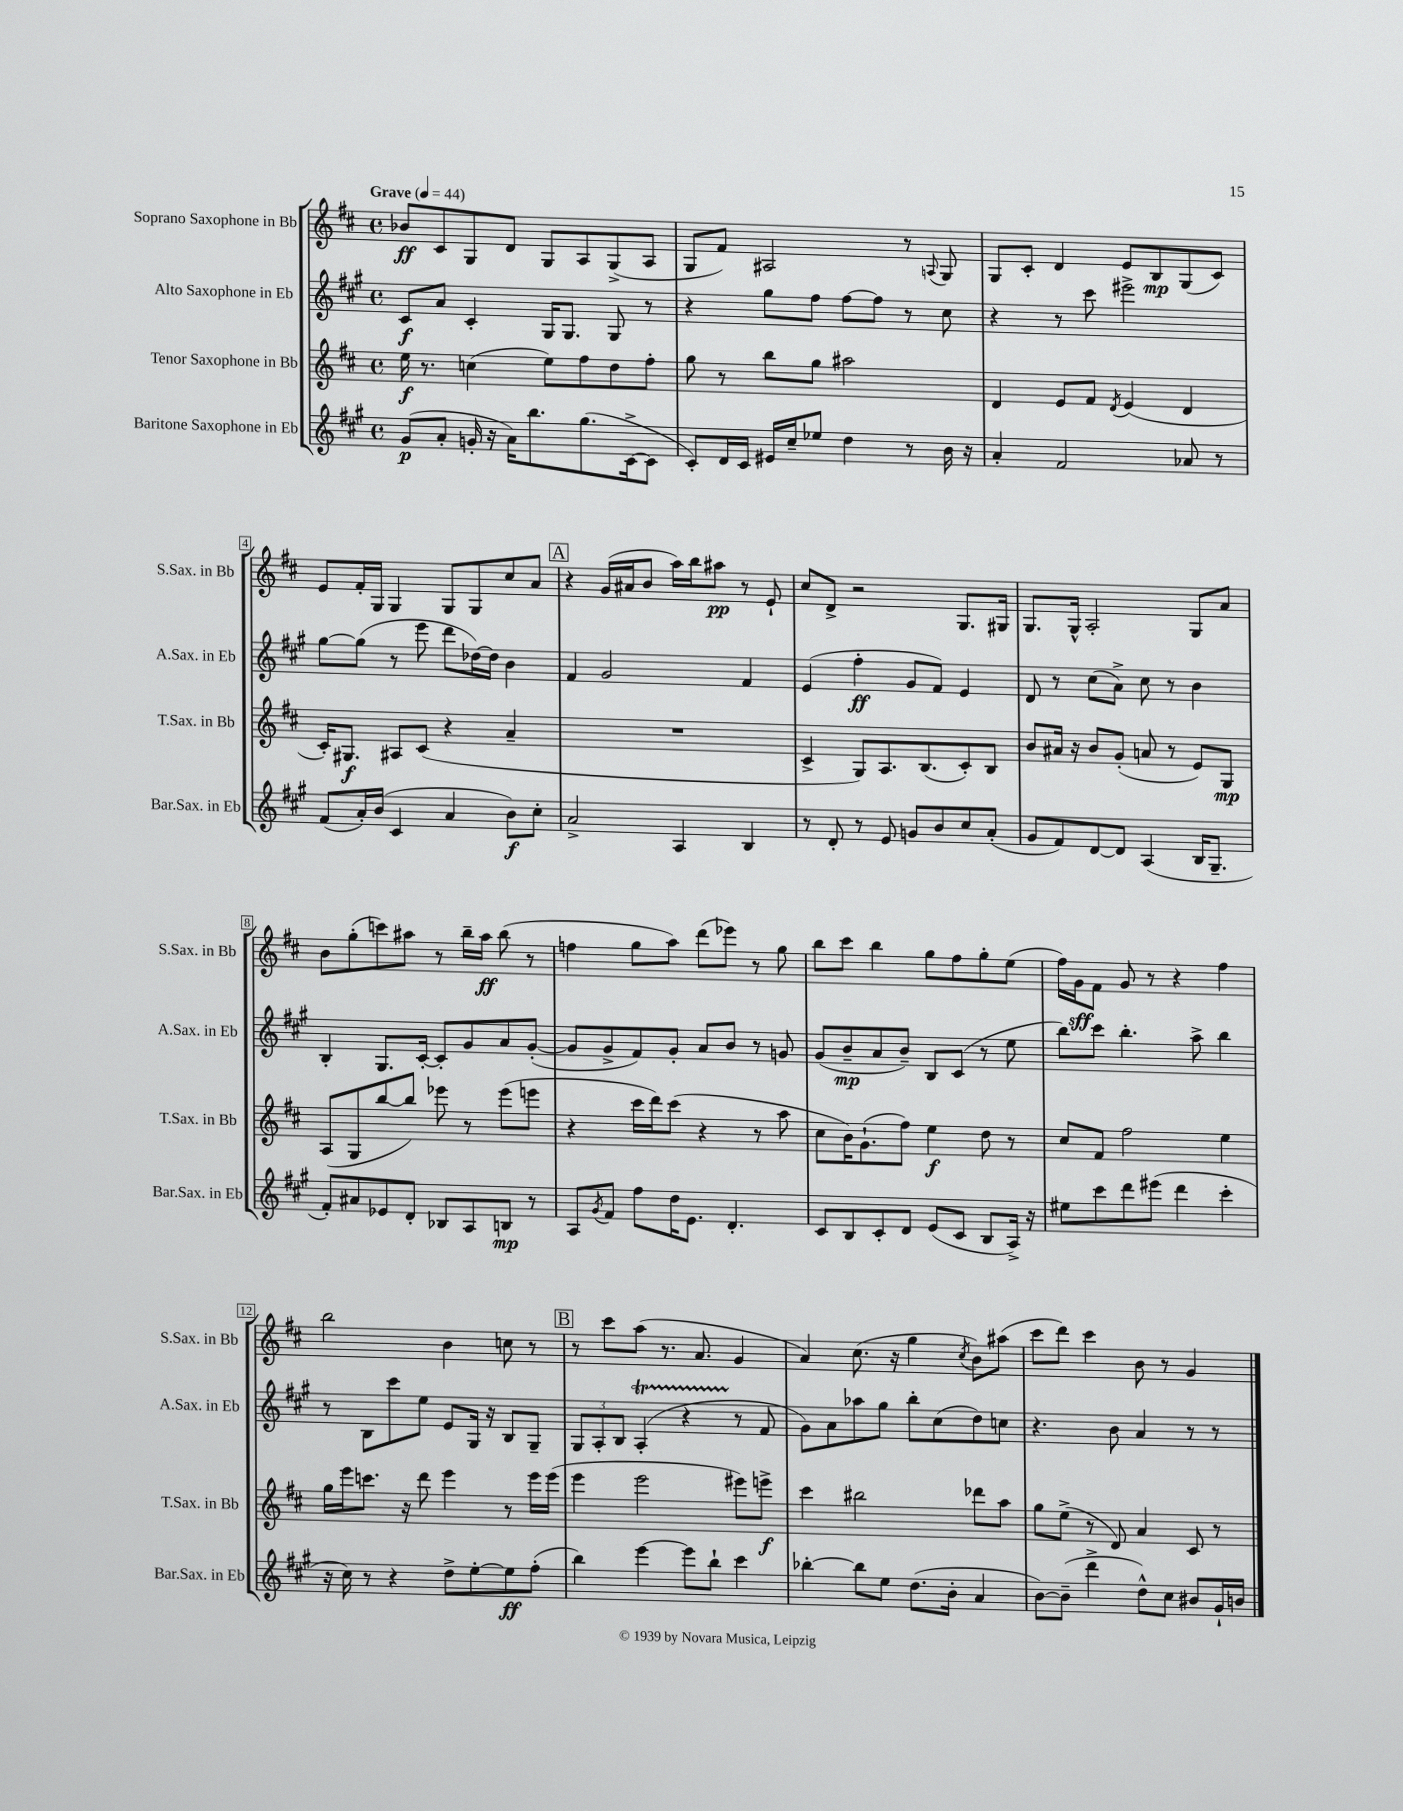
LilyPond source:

<<
\new StaffGroup <<
\new Staff = "s0" \with { instrumentName = "Soprano Saxophone in Bb" shortInstrumentName = "S.Sax. in Bb" } {
    \clef treble \key d \major \defaultTimeSignature \time 4/4 \tempo "Grave" 4 = 44
    bes'8\ff cis'8 g8 d'8 g8 a8 g8->( a8 |
    g8 fis'8) ais2 r8 \appoggiatura { a8 } g8 |
    g8 cis'8-. d'4 e'8 b8\mp g8( cis'8) |
    e'8 fis'16-. g16 g4 g8 g8 cis''8 a'8 |
    \mark \markup { \box "A" } r4 g'16( ais'16 b'8 a''16) b''16 ais''8\pp r8 e'8-! |
    cis''8 d'8-> r2 g8. gis16 |
    g8. g16-^ a2-. g8 a'8 |
    b'8 g''8-.( c'''8) ais''8 r8 b''16-- ais''16\ff b''8( r8 |
    f''4 g''8 a''8) d'''8( ees'''8) r8 g''8 |
    b''8 cis'''8 b''4 g''8 fis''8 g''8-. e''8( |
    fis''16) g'16\sff fis'8 g'8 r8 r4 fis''4 |
    b''2 b'4 c''8 r8 |
    \mark \markup { \box "B" } r8 cis'''8 a''8( r8. a'8. g'4 |
    a'4) cis''8.( r16 g''4 \acciaccatura { cis''8 } b'8) ais''8( |
    cis'''8 d'''8) cis'''4 b'8 r8 g'4 \bar "|." |
}
\new Staff = "s1" \with { instrumentName = "Alto Saxophone in Eb" shortInstrumentName = "A.Sax. in Eb" } {
    \clef treble \key a \major \defaultTimeSignature \time 4/4
    cis'8\f a'8 cis'4-. gis16 gis8. gis8 r8 |
    r4 gis''8 fis''8 fis''8~ fis''8 r8 cis''8 |
    r4 r8 cis'''8 eis'''2-> |
    gis''8~ gis''8( r8 e'''8 d'''8 des''16~) des''16 b'4 |
    \mark \markup { \box "A" } fis'4 gis'2 fis'4 |
    e'4( fis''4-.\ff gis'8 fis'8) e'4 |
    d'8 r8 cis''8( a'8->) cis''8 r8 b'4 |
    b4-. gis8. cis'16~-. cis'8-. gis'8 a'8 gis'8~-.( |
    gis'8 gis'8-> fis'8) gis'8-. a'8 b'8 r8 g'8 |
    gis'8( b'8--\mp a'8 b'8--) b8 cis'8( r8 e''8 |
    b''8) cis'''8 b''4.-. a''8-> b''4 |
    r8 b8 cis'''8 e''8 e'8 gis16 r16 b8 gis8-- |
    \mark \markup { \box "B" } \tuplet 3/2 { gis8 a8-. b8 } a4-.\startTrillSpan( r4 r8\stopTrillSpan fis'8 |
    gis'8) a'8 aes''8 gis''8 b''8-. cis''8( d''8) c''8 |
    r4. b'8 a'4 r8 r8 \bar "|." |
}
\new Staff = "s2" \with { instrumentName = "Tenor Saxophone in Bb" shortInstrumentName = "T.Sax. in Bb" } {
    \clef treble \key d \major \defaultTimeSignature \time 4/4
    e''16\f r8. c''4( e''8) fis''8 d''8 fis''8-. |
    g''8 r8 b''8 g''8 ais''2 |
    d'4 e'8 fis'8 \acciaccatura { d'8 } e'4( d'4 |
    cis'16-.) gis8.\f ais8 cis'8( r4 a'4-- |
    \mark \markup { \box "A" } R1 |
    cis'4-> g8) a8. b8.( cis'8-.) b8 |
    b'8 ais'16 r16 b'8 g'8-.( a'8 r8 e'8) g8\mp |
    a8( g8 b''8~ b''8) ees'''8 r8 ees'''8( e'''8 |
    r4 cis'''16 d'''16) cis'''8( r4 r8 a''8 |
    cis''8 b'16) g'8.-!( fis''8) e''4\f d''8 r8 |
    cis''8 fis'8 fis''2 e''4 |
    g''16 e'''16 c'''8. r16 d'''8 e'''4 r8 e'''16 e'''16( |
    \mark \markup { \box "B" } e'''4 e'''2 eis'''8) e'''8->\f |
    cis'''4 bis''2 des'''8 a''8 |
    g''8 e''8->( r8 d'8) a'4 cis'8 r8 \bar "|." |
}
\new Staff = "s3" \with { instrumentName = "Baritone Saxophone in Eb" shortInstrumentName = "Bar.Sax. in Eb" } {
    \clef treble \key a \major \defaultTimeSignature \time 4/4
    gis'8\p( a'8-. g'16-. r16 a'16) b''8. gis''8.( cis'16~-> cis'8 |
    cis'8-.) d'16 cis'16 eis'16 cis''16-- ees''8 d''4 r8 b'16 r16 |
    a'4-. fis'2 aes'8 r8 |
    fis'8( a'16-.) b'16( cis'4 a'4 b'8\f) cis''8-. |
    \mark \markup { \box "A" } a'2-> a4 b4 |
    r8 d'8-. r8 e'8 g'8 b'8 cis''8 a'8-.( |
    gis'8 fis'8) d'8~ d'8 a4( b16 gis8.-- |
    fis'8-.) ais'8 ees'8 d'8-. bes8 a8 b8\mp r8 |
    a8 \acciaccatura { gis'8 } fis'8 fis''8 d''16 e'8. d'4.-. |
    cis'8 b8 cis'8-. d'8 e'8( cis'8 b8 a16->) r16 |
    eis''8 cis'''8 d'''8 eis'''8( d'''4 cis'''4-. |
    r16 cis''16) r8 r4 d''8-> e''8~-. e''8\ff fis''8-.( |
    \mark \markup { \box "B" } b''4) e'''4~ e'''8 b''8-! cis'''4 |
    bes''4~-. bes''8 e''8 d''8.( b'16-. a'4 |
    b'8~) b'8--( d'''4-> d''8-^) cis''8 bis'8 gis'16-! b'16 \bar "|." |
}
>>
>>
\layout { \context { \Score \override BarNumber.stencil = #(make-stencil-boxer 0.1 0.3 ly:text-interface::print) } }
